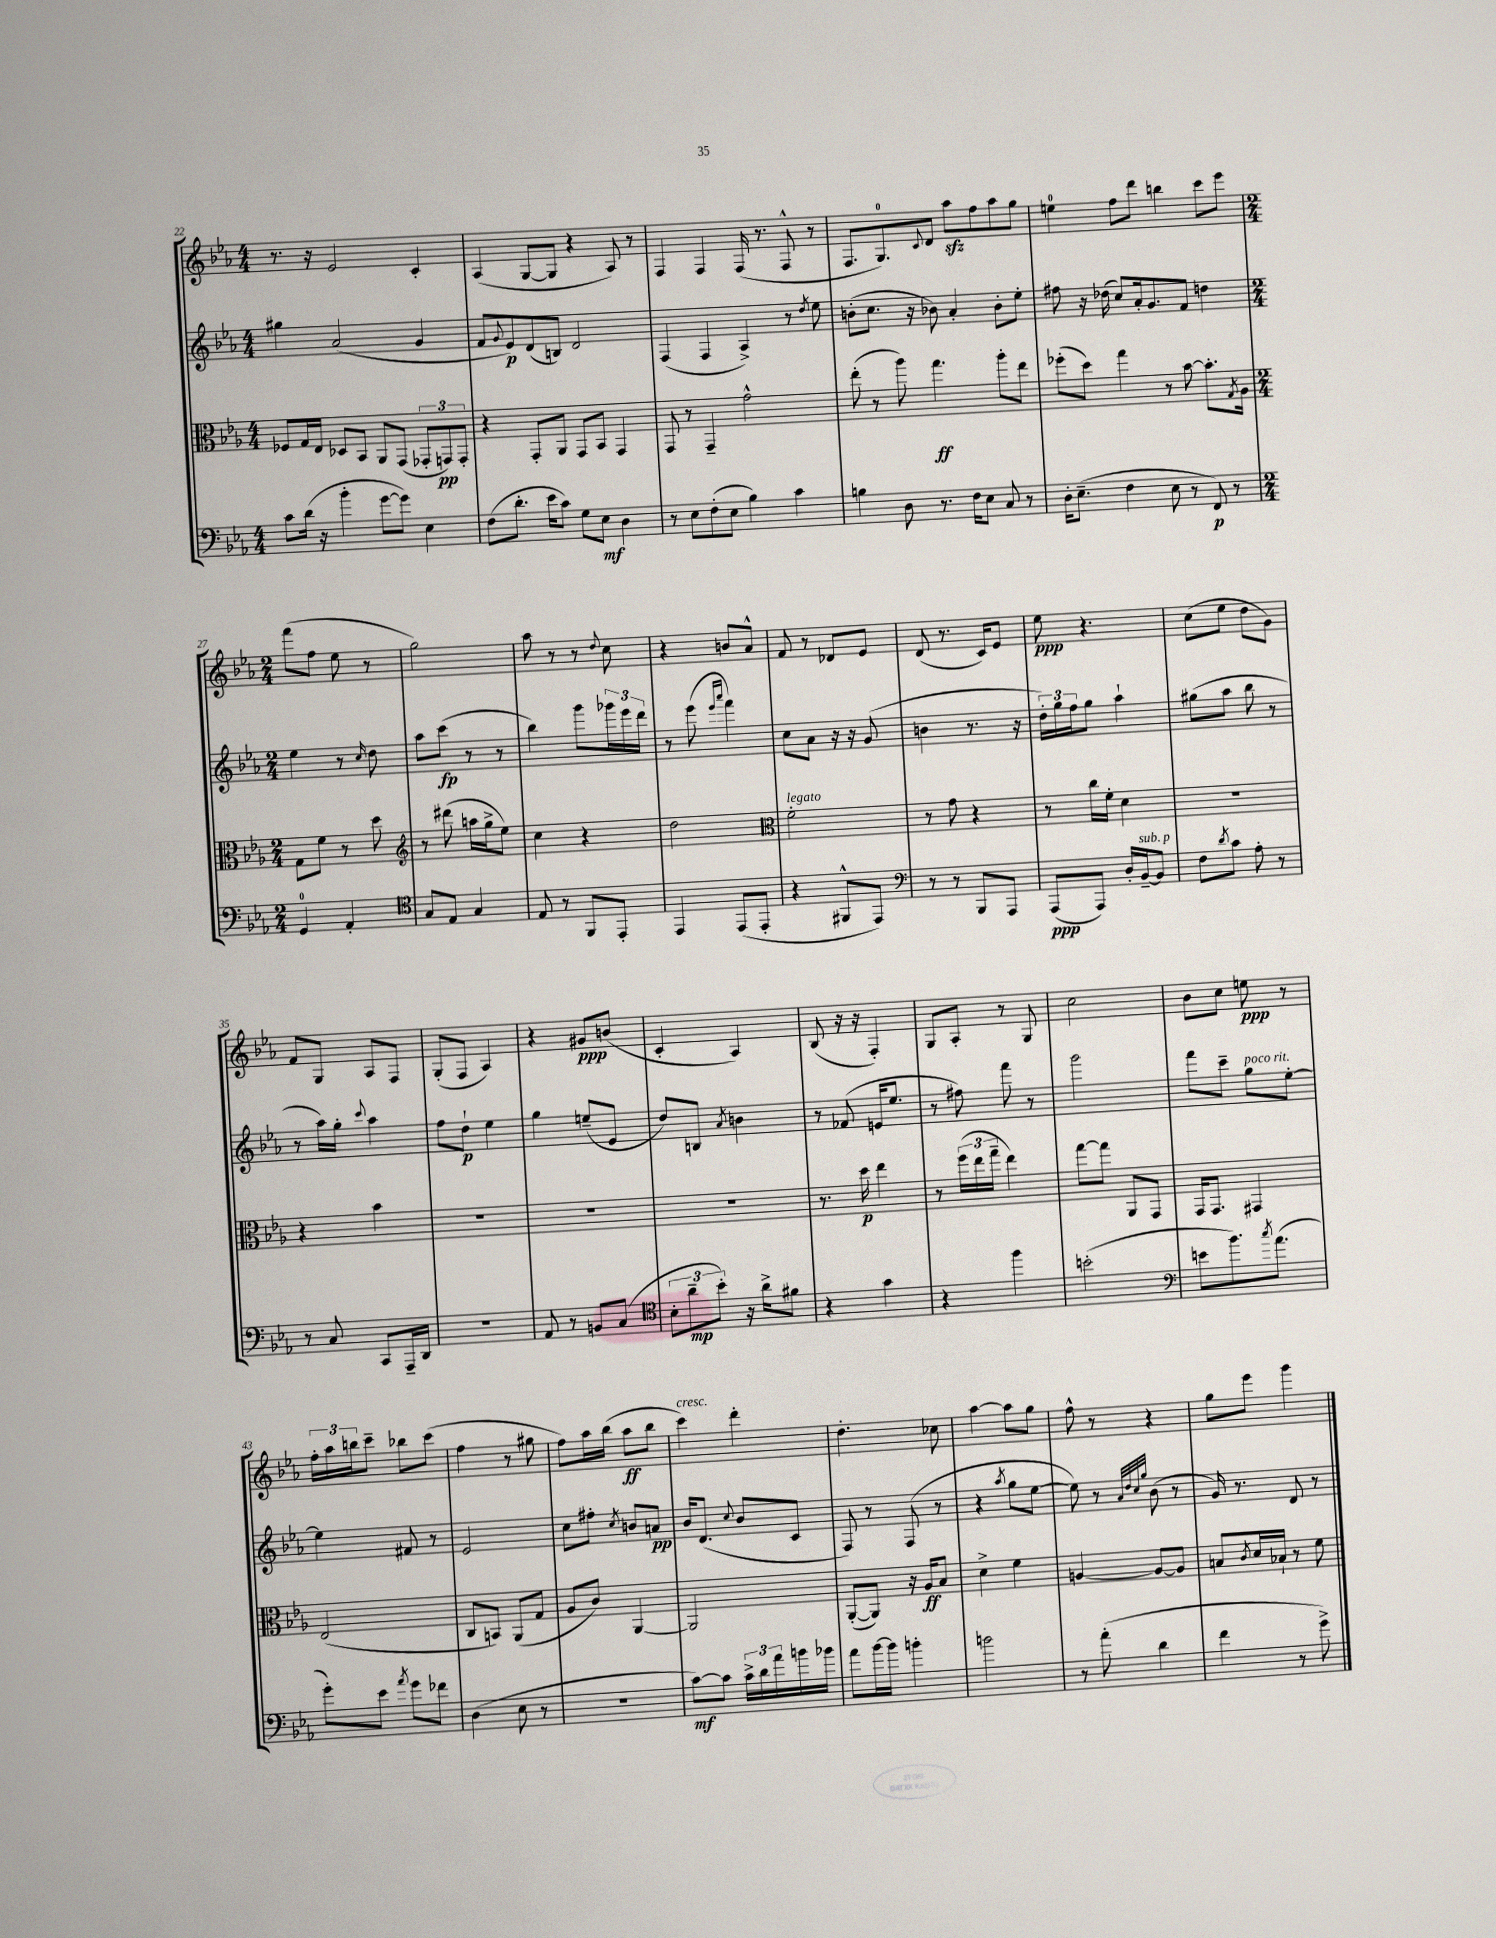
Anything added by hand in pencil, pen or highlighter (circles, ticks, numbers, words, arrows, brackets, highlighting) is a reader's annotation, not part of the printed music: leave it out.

**kern	**kern	**kern	**kern
*staff4	*staff3	*staff2	*staff1
*clefF4	*clefC3	*clefG2	*clefG2
*k[b-e-a-]	*k[b-e-a-]	*k[b-e-a-]	*k[b-e-a-]
*M4/4	*M4/4	*M4/4	*M4/4
8c\L	8F-/L	4gg#\	8.r
(16d\Jk	16G/L	.	.
16r	16E-/JJ	.	16r
4b-'\	8D-/L	(2a-/	2e-/
.	8BB-/J	.	.
[8g\L	8AA-/L	.	.
8g\]J)	(8GG/J	.	.
4E-\	12GG-'/L	4g/	4c'/
.	12GG/)	.	.
.	12GG'/J	.	.
=	=	=	=
(8F\L	4r	8f/L	(4A-/
.	.	8qqg/	.
8.d'\J	.	8e-/)	.
.	8GG'/L	(8d/	[8G/L
16e-\LK	.	.	.
8c\J)	8AA-/J	8B/J)	8G/]J
8G\L	8GG/L	2d/	4r
8E-\J	8BB-/J	.	.
4D\	4GG/	.	8A-/)
.	.	.	8r
=	=	=	=
8r	8GG/	(4F/	4F/
8E-\L	8r	.	.
(8F'\	4GG~/	4F/	4F/
8E-\J	.	.	.
4B-\)	2g^^\	4A-^/)	(16F/
.	.	.	8.r
4c\	.	8r	8F^^/
.	.	8qdd/	.
.	.	8ee-\	8r
=	=	=	=
4B\	(8ee-'\	(8b'\L	8.F/L
.	8r	8.cc\J	.
.	.	.	8.G/)
8D\	8aa-\)	.	.
.	.	16r	.
.	.	.	8qqc/
8.r	4.gg\	8b-\)	8d/J
.	.	4a-'/	8aa-\L
16F\LK	.	.	.
8E-\J	.	.	8ff\
8C/	8aa-'\L	8b-'\L	8aa-\
8r	8ee-\J	8ee-'\J	8gg\J
=	=	=	=
16D'\LK	(8ff-'\L	8ff#\	4ee\
(8.E-~\J	.	.	.
.	8dd\J)	16r	.
.	.	(16dd-\	.
4F\	4gg\	8cc/L)	8ff\L
.	.	16a-'/k	8ddd\J
.	.	8.g/	.
8E-\	8r	.	4bb\
8r	[8b-\	8f/J	.
8FF/)	8.b-'\]L	4dd\	8ccc\L
8r	.	.	8eee-\J
.	8qG/	.	.
.	16A-\Jk	.	.
=	=	=	=
*M2/4	*M2/4	*M2/4	*M2/4
4GG/	8G\L	4ee-\	(8fff\L
.	8f\J	.	8ff\J
4AA-'/	8r	8r	8ee-\
.	.	16qqcc/	.
.	8dd\	8dd\	8r
=	=	=	=
*clefC4	*clefG2	*	*
8G/L	8r	8aa-\L	2gg\)
8E-/J	(8ddd#\	(8ccc\J	.
4G/	16aa\LL	8r	.
.	16gg^\J	.	.
.	8ee-\J)	8r	.
=	=	=	=
8E-/	4cc\	4bb-\)	8aa-\
8r	.	.	8r
8FF/L	4r	8ggg\L	8r
.	.	.	8qqdd/
8EE-'/J	.	24ggg-\L	8cc\
.	.	24eee-\	.
.	.	24ddd\JJ	.
=	=	=	=
4EE-/	2dd\	8r	4r
.	.	(8eee-\	.
.	.	16qqeee-/LL	.
.	.	16qqaaa-/JJ	.
(8EE-/L	.	4fff\)	8b/L
8EE-'/J	.	.	8a-^^/J
=	=	=	=
*	*clefC3	*	*
4r	2f'\	8cc\L	8f/
.	.	8a-\J	8r
8FF#^^/L	.	16r	8d-/L
.	.	16r	.
8EE-/J)	.	(8g/	8e-/J
=	=	=	=
*clefF4	*	*	*
8r	8r	4b\	(8d/
8r	8g\	.	8.r
8BBB-/L	4r	8.r	.
.	.	.	16c/LK)
8AAA-/J	.	.	8e-/J
.	.	16r	.
=	=	=	=
(8AAA-/L	8r	24dd'\LL)	8ee-\
.	.	24gg\	.
.	.	24ff\J	.
8AAA-/J)	16cc\LL	8gg\J	4.r
.	16f'\JJ	.	.
16D'/LL	4d\	4aa-`\	.
[16BB-~/J	.	.	.
8BB-/]J	.	.	.
=	=	=	=
8F\L	2r	(8gg#\L	(8cc\L
8qd/	.	.	.
8c\J	.	8aa-\J	8ee-\J
8A-'\	.	8bb-\	8dd\L
8r	.	8r	8g\J)
=	=	=	=
8r	4r	8r	8f/L
8C/	.	16aa-\LL)	8G/J
.	.	16gg'\JJ	.
.	.	8qqccc/	.
8CC/L	4b-\	4aa-\	8A-/L
16AAA-~/L	.	.	8F/J
16DD/JJ	.	.	.
=	=	=	=
2r	2r	8ff\L	(8G'/L
.	.	8dd`\J	8F/J
.	.	4ee-\	4A-/)
=	=	=	=
8AA-/	2r	4gg\	4r
8r	.	.	.
8BB/L	.	(8ee~/L	8g#/L
(8C/J	.	8e-/J	(8b/J
=	=	=	=
*clefC4	*	*	*
12B-'\L	2r	8dd/L)	4c'/
12a-~\	.	.	.
.	.	8B/J	.
12b-'\J)	.	.	.
.	.	8qa-/	.
16r	.	4b\	4A-/)
16a-^\LK	.	.	.
8f#\J	.	.	.
=	=	=	=
4r	8.r	8r	(8B-/
.	.	(8f-/	16r
.	16dd\	.	16r
4g\	4ee-\	16e/LK	4F'/)
.	.	8.ee-/J	.
=	=	=	=
4r	8r	8r	8G/L
.	(24ff\LL	8ff#\)	8A-'/J
.	24ee-\	.	.
.	24gg~\JJ	.	.
4ff\	4ee-\)	8fff\	8r
.	.	8r	8G/
=	=	=	=
(2b'\	[8gg\L	2ggg\	2cc\
.	8gg\]J	.	.
.	8AA-/L	.	.
.	8GG/J	.	.
=	=	=	=
*clefF4	*	*	*
8e\L	16GG/LK	8fff\L	8b-\L
.	8.GG/J	.	.
8.b-\)	.	8ccc~\J	8cc\J
.	4GG#/	8gg\L	8ee\
8qcc/	.	.	.
(8.a-\J	.	.	.
.	.	[8ee-'\J	8r
=	=	=	=
8g'\L)	(2E-/	4ee-\]	24ff'\LL
.	.	.	24aa-\
.	.	.	24bb\J
8e-\J	.	.	8ccc~\J
8qa-/	.	.	.
8g\L	.	8f#/	8bb-\L
8f-\J	.	8r	(8ccc\J
=	=	=	=
(4D\	8C/L	2e-/	4ff\
.	8BB/J)	.	.
8E-\	(8AA-/L	.	8r
8r	8G/J	.	8gg#\
=	=	=	=
2r	8A-/L	8cc\L	8ff\L)
.	8c/J)	8ff#'\J	16aa-\L
.	.	.	(16bb-\JJ
.	.	8qcc/	.
.	[4AA-/	8b/L	8aa-\L
.	.	8a/J	8bb-\J
=	=	=	=
[8c\L)	2AA-/]	16b-/LK	4ccc\)
.	.	(8.d/J	.
8c\]J	.	.	.
.	.	8qqcc/	.
24c^\LL	.	8b-/L	4ddd'\
24d\	.	.	.
24a-\	.	.	.
16b\	.	8c/J	.
16b-\JJ	.	.	.
=	=	=	=
8a-\L	([8AA-'/L	8F/)	4.dd'\
[16b-\L	8AA-/]J)	8r	.
16b-\]JJ	.	.	.
4b'\	16r	(8F/	.
.	16A-/LK	.	.
.	8B-/J	8r	8cc-\
=	=	=	=
2b\	4d^\	4r	[4aa-\
.	.	8qaa-/	.
.	4f\	8gg\L	8aa-\]L
.	.	[8ee-\J	8gg\J
=	=	=	=
8r	[4A/	8ee-\])	8ff^^\
(8a-'\	.	8r	8r
.	.	32qqa-/LLL	.
.	.	32qqdd/	.
.	.	32qqcc/	.
.	.	32qqgg/JJJ	.
4d\	8A/_L	(8b-\	4r
.	8A/]J	8r	.
=	=	=	=
4f\	8B/L	16g/)	8gg\L
.	.	8.r	.
.	8qc/	.	.
.	16d/L	.	8eee-\J
.	16B-`/JJ	.	.
8r	8r	8d/	4ggg\
8g^\)	8f\	8r	.
==	==	==	==
*-	*-	*-	*-
